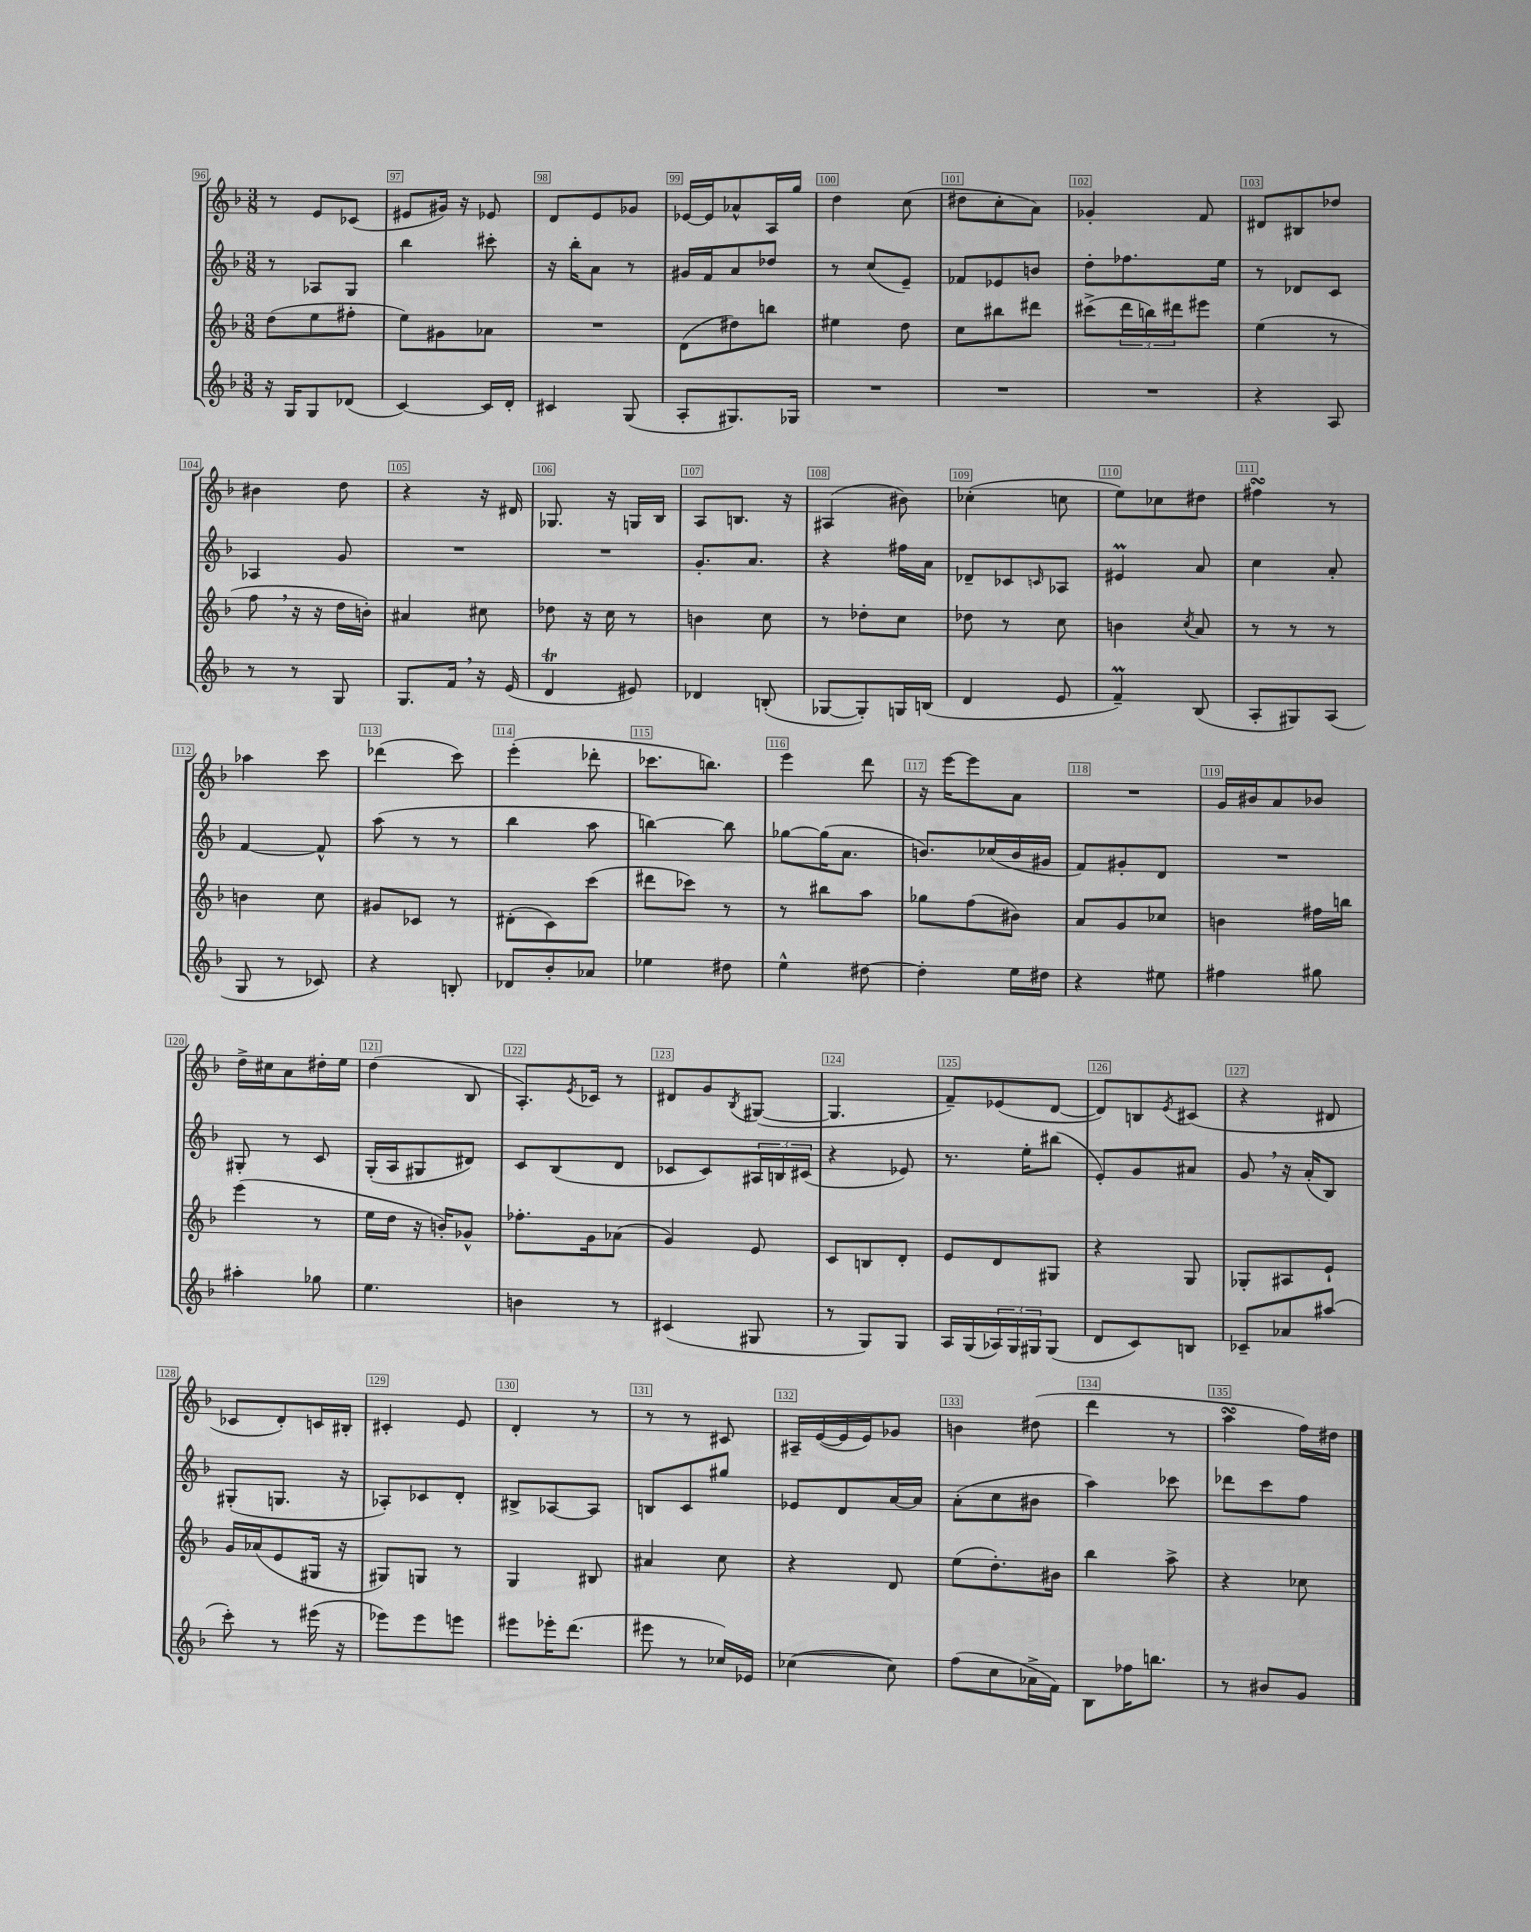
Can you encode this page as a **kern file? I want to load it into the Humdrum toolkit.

**kern	**kern	**kern	**kern
*staff4	*staff3	*staff2	*staff1
*clefG2	*clefG2	*clefG2	*clefG2
*k[b-]	*k[b-]	*k[b-]	*k[b-]
*M3/8	*M3/8	*M3/8	*M3/8
16r	(8dd\L	8r	8r
16G/LK	.	.	.
8G/	8ee\	8A-/L	8e/L
(8d-/J	8ff#'\J	8G/J	(8c-/J
=	=	=	=
[4c/)	8ee\L)	4bb-\	8e#/L
.	8g#\	.	16g#/Jk)
.	.	.	16r
16c/]LL	8a-\J	8ccc#'\	8e-/
16d'/JJ	.	.	.
=	=	=	=
4c#/	4.r	16r	8d/L
.	.	16bb-'\LK	.
.	.	8a\J	8e/
(8G/	.	8r	8g-/J
=	=	=	=
8A'/L	(8d\L	16g#/LL	[16e-/LL
.	.	16f/J	16e-/]J
8.G#/)	8dd#\)	8a/	8a-^^/
.	8bb\J	8dd-/J	16A/L
16G-/Jk	.	.	16gg/JJ
=	=	=	=
4.r	4ee#\	8r	4dd\
.	.	(8cc/L	.
.	8dd\	8e~/J)	(8cc\
=	=	=	=
4.r	8cc\L	8f-/L	8dd#\L
.	8bb#\	8e-/	8cc'\
.	8ddd#\J	8b/J	8a\J)
=	=	=	=
4.r	(8ccc#^\L	8dd'\L	4g-'/
.	24ddd\L	8.ff-\	.
.	24bb\)	.	.
.	24ddd#\J	.	.
.	8eee#\J	.	8f/
.	.	16ee\Jk	.
=	=	=	=
4r	(4ee\	8r	8d#/L
.	.	8d-/L	8B#/
8A/	8r	8c/J	8dd-/J
=	=	=	=
8r	8ff\	4A-/	4b#\
8r	16r	.	.
.	16r	.	.
8G/	16dd\LL	8g/	8dd\
.	16b'\JJ)	.	.
=	=	=	=
8.G/L	4a#/	4.r	4r
16f/Jk	.	.	.
16r	8cc#\	.	16r
(16e/	.	.	16d#/
=	=	=	=
4d/	8dd-\	4.r	8.G-/
.	16r	.	.
.	16cc\	.	16r
8e#/)	8r	.	16G/LL
.	.	.	16B-/JJ
=	=	=	=
4d-/	4b\	8.g'/L	8A/L
.	.	.	8.B/J
.	.	8.a/J	.
(8B'/	8cc\	.	.
.	.	.	16r
=	=	=	=
[8G-/L	8r	4r	(4A#/
8G-'/])	8dd-'\L	.	.
16G/L	8cc\J	16ff#\LL	8b#\)
(16B/JJ	.	16a\JJ	.
=	=	=	=
4d/	8dd-\	8d-~/L	(4cc-'\
.	8r	8c-/	.
.	.	16qqc/	.
8e/	8cc\	8A-/J	8cc\
=	=	=	=
4f~/)	4b\	4e#/	8ee\L)
.	.	.	8cc-\
.	8qcc/	.	.
(8B-/	8a/	8a/	8dd#\J
=	=	=	=
8A'/L	8r	4cc\	4ff#\
8G#/)	8r	.	.
(8A/J	8r	8a'/	8r
=	=	=	=
8G/	4b\	[4f/	4aa-\
8r	.	.	.
8c-/)	8cc\	8f^^/]	8ccc\
=	=	=	=
4r	8g#/L	(8aa\	(4ddd-\
.	8c-/J	8r	.
8B'/	8r	8r	8ccc\)
=	=	=	=
8d-/L	(8d#'\L	4bb-\	(4eee'\
8b-'/	8c\)	.	.
8a-/J	(8ccc\J	8aa\	8ddd-'\
=	=	=	=
4ee-\	8ddd#\L	[4bb\)	8.ccc-\L
.	8ccc-\J)	.	.
.	.	.	8.bb\J)
8dd#\	8r	8bb\]	.
=	=	=	=
4ee^^\	8r	[8gg-\L	4eee\
.	8bb#\L	(16gg-\]K	.
.	.	8.a\J	.
[8dd#\	8aa\J	.	8ddd\
=	=	=	=
4dd#'\]	8gg-\L	8.b/L)	16r
.	.	.	[16eee\LK
.	(8ff\	.	8eee\]
.	.	(16cc-/L	.
16ee\LL	8b#\J)	16b/	8a\J
16dd#\JJ	.	16g#/JJ	.
=	=	=	=
4r	8a/L	8f/L)	4.r
.	8g/	8g#'/	.
8ee#\	8cc-/J	8d/J	.
=	=	=	=
4ff#\	4b\	4.r	16g/LL
.	.	.	16b#/J
.	.	.	8a/
8gg#\	16ff#\LL	.	8b-/J
.	16bb\JJ	.	.
=	=	=	=
4aa#'\	(4eee\	8G#'/	16dd^\LL
.	.	.	16cc#\J
.	.	8r	8a\
8gg-\	8r	8c/	16dd#'\L
.	.	.	16ee\JJ
=	=	=	=
4.ee\	16ee\LL	(16G'/LL	(4dd\
.	16dd\JJ	16A/J	.
.	16r	8G#/	.
.	16b'/LK)	.	.
.	8g-^^/J	8d#/J)	8B-/
=	=	=	=
4b\	8.ff-'\L	8c/L	8.A'/L)
.	.	(8B-/	.
.	.	.	8qe/
.	16g\k	.	16c-/Jk
8r	(8a-\J	8d/J	8r
=	=	=	=
(4c#/	4g/)	8c-/L	8d#/L
.	.	8c-/)	8g/
.	.	.	8qB-/
8G#/	8e/	24A#/L	([8G#/J
.	.	24B/	.
.	.	(24c#/JJ	.
=	=	=	=
8r	8c/L	4r	4.G#/]
8G/L)	8B/	.	.
8G/J	8d'/J	8e-/)	.
=	=	=	=
16A/LL	8e/L	8.r	8f~/L)
(16G/	.	.	.
24A-/)	8d/	.	(8e-/
24G/	.	.	.
.	.	16ee'\LK	.
24G#/J	.	.	.
(8G#/J	8G#/J	(8bb#\J	[8d/J
=	=	=	=
8d/L	4r	8e'/L)	8d/]L)
8c/)	.	8g/	8B/
.	.	.	8qe/
8B/J	8G/	8a#/J	(8c#/J
=	=	=	=
8c-~/L	8G-'/L	8g/	4r
8a-/	8A#/	16r	.
.	.	(16a'/LK	.
(8aa#/J	8e`/J	8B-/J)	8d#/
=	=	=	=
8ccc'\)	16g/LL	(8G#'/L	8c-/L
.	(16a-/J	.	.
8r	8e/	8.G/J	8d'/)
(16eee#\	16G#/Jk	.	16c/L
16r	16r	16r	16B#'/JJ
=	=	=	=
8eee-\L)	8G#/L)	8A-'/L)	4c#'/
8eee-\	8G/J	8c-/	.
8eee\J	8r	8d'/J	8e/
=	=	=	=
8eee#\L	4G/	8B#^/L	4d'/
16eee-'\K	.	[8A-/	.
(8.ddd\J	.	.	.
.	8B#/	8A-/]J	8r
=	=	=	=
8eee#\	4a#/	8B/L	8r
8r	.	8c/	8r
16cc-/LL)	8cc\	8gg#/J	8c#/
16e-/JJ	.	.	.
=	=	=	=
([4cc-\	4r	8e-/L	16A#~/LL
.	.	.	([16e/
.	.	8d/	16e/]
.	.	.	16e/J)
8cc-\])	8d/	[16a/L	8g-/J
.	.	16a/]JJ	.
=	=	=	=
(8ff\L	(8ee\L	(8a'\L	4b\
8cc\	8.dd'\)	8cc\	.
16a-^\L	.	8b#\J	(8dd#\
16f\JJ)	16b#\Jk	.	.
=	=	=	=
8B-\L	4bb-\	4aa\)	4ddd\
16ff-\K	.	.	.
8.bb\J	.	.	.
.	8aa^\	8ccc-\	8r
=	=	=	=
8r	4r	8ddd-\L	4aa\
8b#/L	.	8ccc\	.
8g/J	8cc-\	8ff\J	16ff\LL)
.	.	.	16dd#\JJ
==	==	==	==
*-	*-	*-	*-
